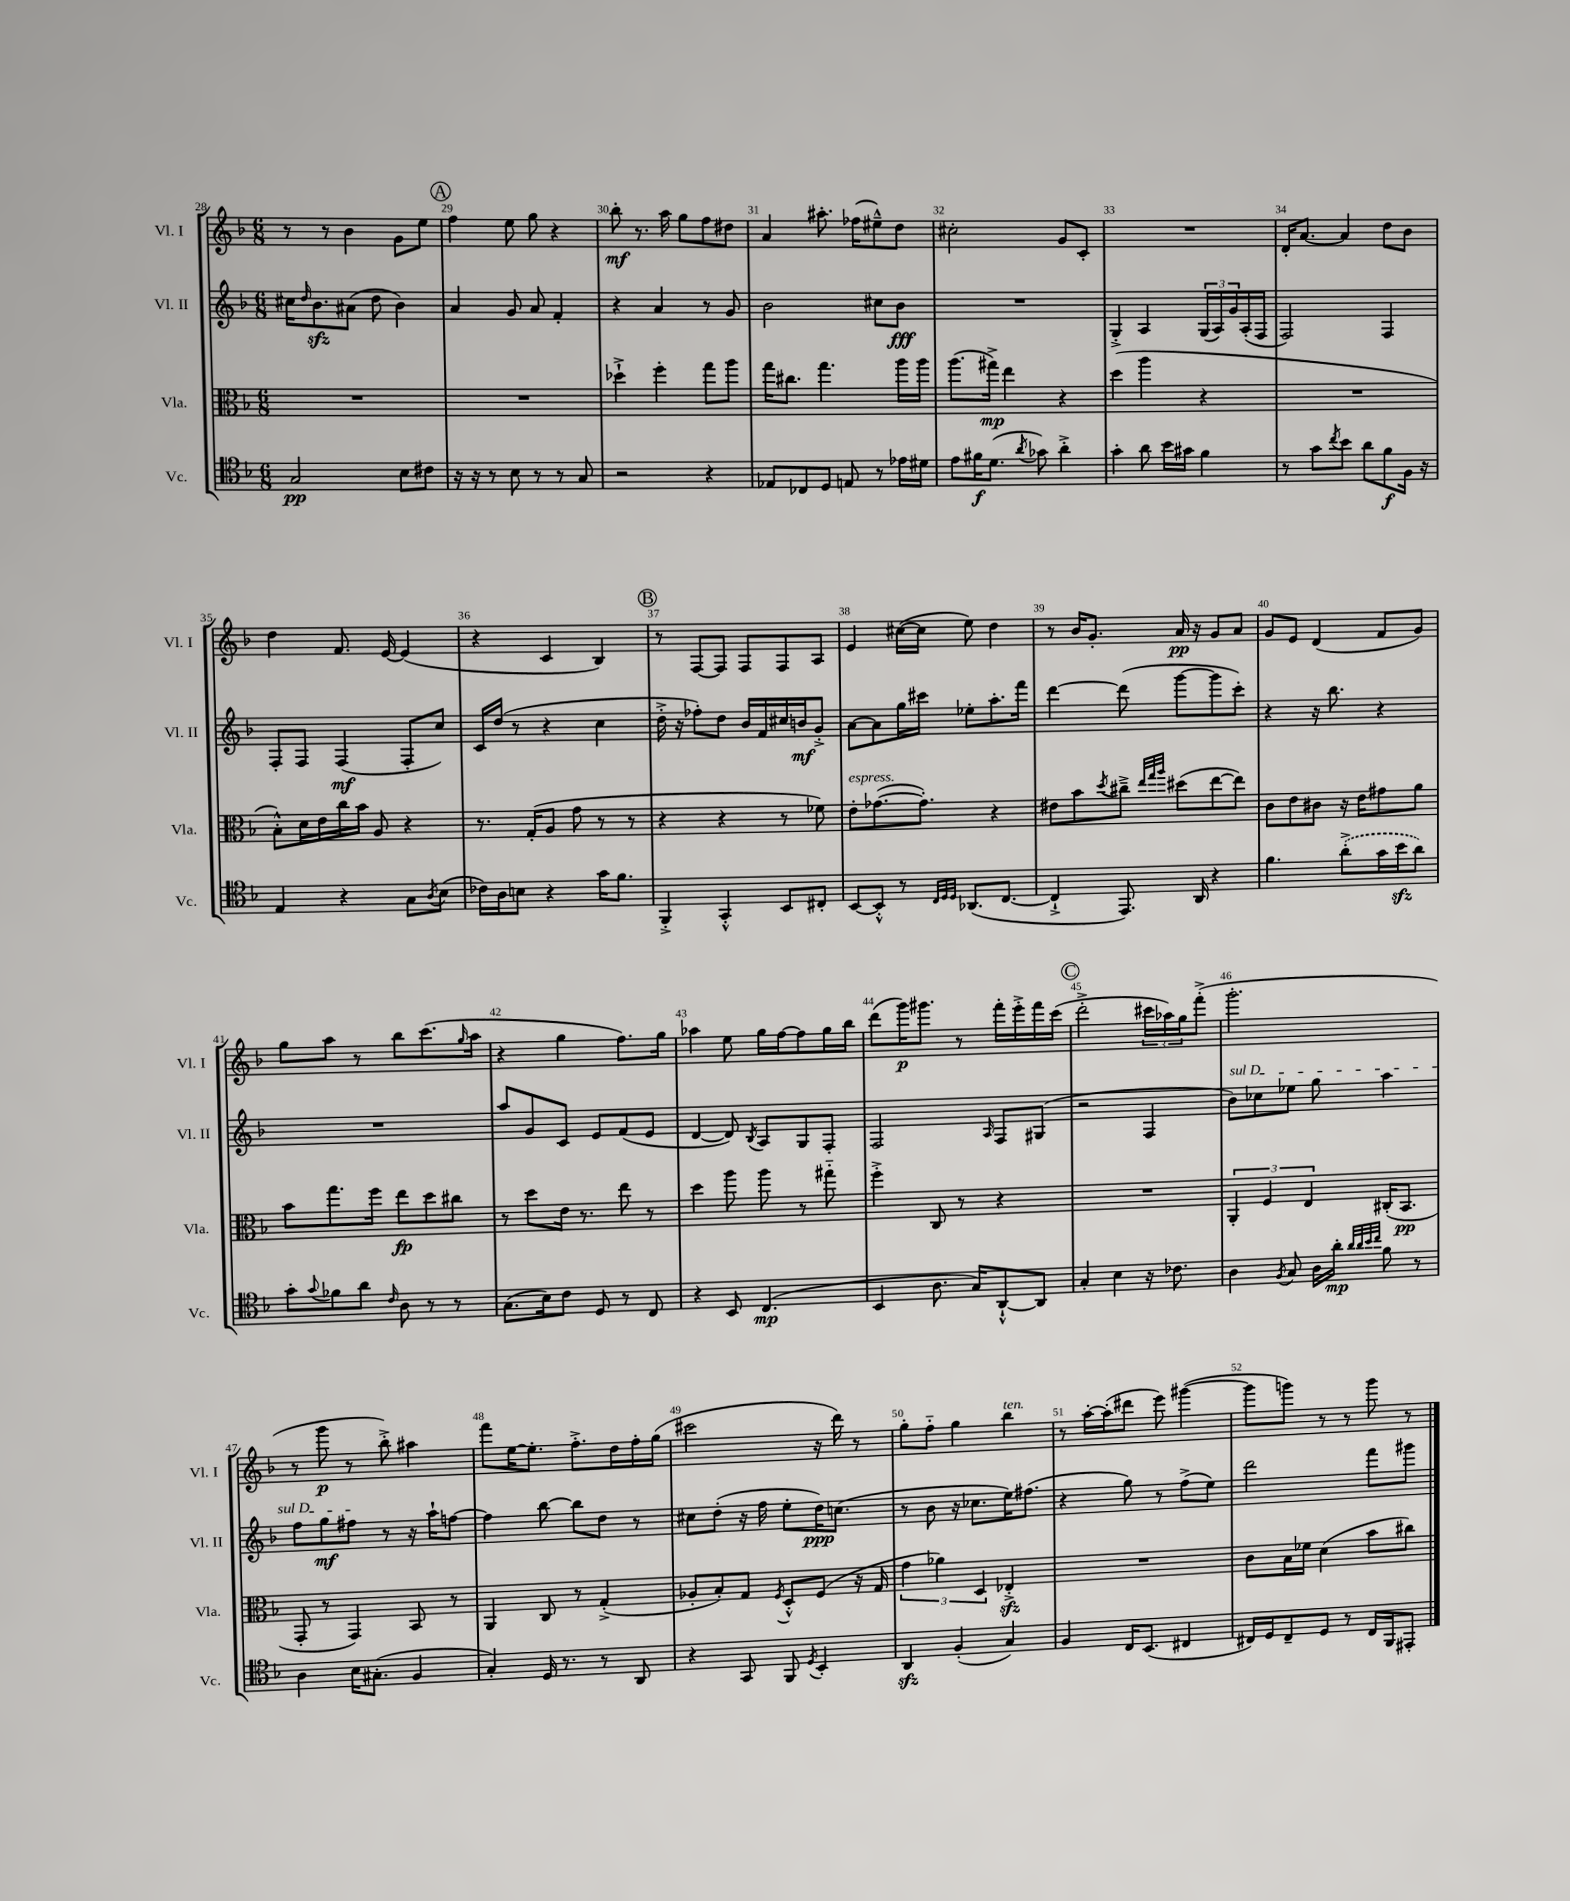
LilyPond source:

<<
\new StaffGroup <<
\new Staff = "s0" \with { instrumentName = "Vl. I" shortInstrumentName = "Vl. I" } {
    \clef treble \key f \major \numericTimeSignature \time 6/8
    r8 r8 bes'4 g'8 e''8 |
    \mark \markup { \circle "A" } f''4 e''8 g''8 r4 |
    bes''8-.\mf r8. a''16 g''8 f''8 dis''8 |
    a'4 ais''8.-. fes''16( eis''8---^) d''8 |
    cis''2-. g'8 c'8-. |
    R2. |
    d'16-. a'8.~ a'4 d''8 bes'8 |
    d''4 f'8. e'16~ e'4( |
    r4 c'4 bes4) |
    \mark \markup { \circle "B" } r8 f8~ f8 f8 f8 a8 |
    e'4 cis''16~( cis''16 e''8) d''4 |
    r8 bes'16 g'8.-. a'16\pp r16 g'8 a'8 |
    g'8 e'8 d'4( f'8 g'8) |
    g''8 a''8 r8 bes''8 c'''8.( \grace { g''16 } a''16 |
    r4 g''4 f''8.) g''16 |
    aes''4 e''8 g''16 f''16~ f''8 g''16 bes''16 |
    d'''8( g'''16\p) gis'''8. r8 f'''16-. e'''16-.-> f'''16 c'''16( |
    \mark \markup { \circle "C" } d'''2-.-> \tuplet 3/2 { cis'''16 aes''16) g''16 } f'''8-.->( |
    g'''2.-. |
    r8 g'''8\p r8 bes''8-.->) ais''4 |
    f'''8 e''16~ e''8.-. f''8.-.-> d''16 f''16-. g''16( |
    cis'''2 r16 d'''16) r8 |
    g''8-. f''8-_ g''4 bes''4^\markup { \italic "ten." } |
    r8 a''16~-. a''16-.( dis'''8 e'''8) gis'''4~( |
    gis'''8 g'''8) r8 r8 g'''8 r8 \bar "|." |
}
\new Staff = "s1" \with { instrumentName = "Vl. II" shortInstrumentName = "Vl. II" } {
    \clef treble \key f \major \numericTimeSignature \time 6/8
    cis''16 \grace { d''16 } bes'8.\sfz ais'8( d''8 bes'4) |
    \mark \markup { \circle "A" } a'4 g'8 a'8 f'4-. |
    r4 a'4 r8 g'8 |
    bes'2 cis''8 bes'8\fff |
    R2. |
    g4-.-> a4 \tuplet 3/2 { g16( a16) g'16 } a16-.( f16 |
    f2) f4 |
    f8-. f8 f4\mf( f8-. c''8) |
    c'16 d''16( r8 r4 c''4 |
    \mark \markup { \circle "B" } d''16-.-> r16 fes''8-.) d''8 bes'16 f'16 cis''16 b'16\mf g'8-.-> |
    a'8~ a'8 g''16 cis'''16 ees''8-. a''8.-. f'''16 |
    d'''4~ d'''8( g'''8~ g'''8 c'''8-.) |
    r4 r16 bes''8. r4 |
    R2. |
    a''8 g'8 c'8 e'8 f'8( e'8 |
    d'4~ d'8) \acciaccatura { bes8 } a8 g8 f8-. |
    f2 \grace { a16 } f8 gis8( |
    \mark \markup { \circle "C" } r2 f4 |
    \once \override TextSpanner.bound-details.left.text = \markup { \italic "sul D" } bes'8\startTextSpan) ces''8 ees''8 g''8 a''4 |
    f''8 g''8\mf fis''8\stopTextSpan r8 r16 a''16-! f''8~ |
    f''4 bes''8~ bes''8 d''8 r8 |
    cis''8 d''8-.( r16 f''16 e''8-. d''16\ppp) c''8.( |
    r8 bes'8 r16 ces''8. e''16) fis''8.( |
    r4 g''8) r8 f''8->( e''8) |
    d'''2 f'''8 gis'''8 \bar "|." |
}
\new Staff = "s2" \with { instrumentName = "Vla." shortInstrumentName = "Vla." } {
    \clef alto \key f \major \numericTimeSignature \time 6/8
    R2. |
    \mark \markup { \circle "A" } R2. |
    des''4-!-> f''4-. g''8 a''8 |
    g''16 cis''8. g''4. a''16 a''16 |
    a''8.( gis''16->\mp) e''4 r4 |
    d''4( a''4 r4 |
    R2. |
    bes8-.-^) d'16 e'16 c''16 bes'16 a8 r4 |
    r8. g16-.( a8 g'8 r8 r8 |
    \mark \markup { \circle "B" } r4 r4 r8 fes'8) |
    e'8-.^\markup { \italic "espress." } ges'8.~( ges'8.-.) r4 |
    eis'8 bes'8 \acciaccatura { d''8 } cis''8---> \grace { e''32 g''32 a''32 } dis''8( e''8~ e''8) |
    c'8 e'8 cis'8 r16 e'16 gis'8 a'8 |
    bes'8 g''8. f''16 e''8\fp d''8 cis''8 |
    r8 d''8 e'16 r8. e''8 r8 |
    d''4 a''8 a''8 r8 gis''8-_ |
    f''4-.-> c8 r8 r4 |
    \mark \markup { \circle "C" } R2. |
    \tuplet 3/2 { a,4-. f4 e4 } cis16-.( bes,8.\pp |
    g,8-. r8 g,4) bes,8 r8 |
    a,4 c8 r8 g4-.->( |
    aes8-. bes8-.) g8 \acciaccatura { f8 } d8-.-^ f8( r16 g16 |
    \tuplet 3/2 { g'4 aes'4) d4 } ees4-.->\sfz |
    R2. |
    c'8 bes16 fes'16 d'4( bes'8 cis''8) \bar "|." |
}
\new Staff = "s3" \with { instrumentName = "Vc." shortInstrumentName = "Vc." } {
    \clef tenor \key f \major \numericTimeSignature \time 6/8
    g2\pp bes8 cis'8 |
    \mark \markup { \circle "A" } r16 r16 r8 bes8 r8 r8 g8 |
    r2 r4 |
    ees8 ces8 d8 e8 r8 ees'16 dis'16 |
    e'8 fis'16\f d'8.( \acciaccatura { a'8 } ges'8) a'4-.-> |
    g'4-. a'8 bes'16 gis'16 f'4 |
    r8 g'8 \acciaccatura { c''8 } bes'8 a'8 f'8\f f16 r16 |
    e4 r4 g8 \acciaccatura { a8 } bes8( |
    ces'16) a16 b8 r4 g'16 f'8. |
    \mark \markup { \circle "B" } f,4-.-> g,4-.-^ bes,8 cis8-. |
    bes,8~ bes,8-.-^ r8 \grace { c32 d32 d32 } aes,8.( c8.~ |
    c4-!-> e,8.) a,16 r4 |
    f'4. \once \slurDashed a'8-.->( g'16 bes'16\sfz a'8) |
    g'8-. \appoggiatura { g'8 } fes'8 a'8 \grace { c'16 } a8 r8 r8 |
    g8.( bes16) c'8 d8 r8 c8 |
    r4 bes,8 c4.\mp( |
    bes,4 a8. g16) a,8~-!-^ a,8 |
    \mark \markup { \circle "C" } g4-. bes4 r16 ces'8. |
    a4 \acciaccatura { f8 } g8 a16 a'16-.\mp \grace { a'32 a'32 bes'32 c''32 } f'8 r8 |
    a4 bes16 gis8.-.( f4 |
    g4-.) d16 r8. r8 a,8 |
    r4 g,8 f,8 \acciaccatura { d8 } bes,4-. |
    a,4\sfz f4-.( g4) |
    f4 c16 bes,8.( cis4 |
    cis16) d16 cis8-- d8 r8 cis16 f,16 eis,8-. \bar "|." |
}
>>
>>
\layout { \context { \Score currentBarNumber = #28 \override BarNumber.break-visibility = ##(#f #t #t) barNumberVisibility = #all-bar-numbers-visible } }
